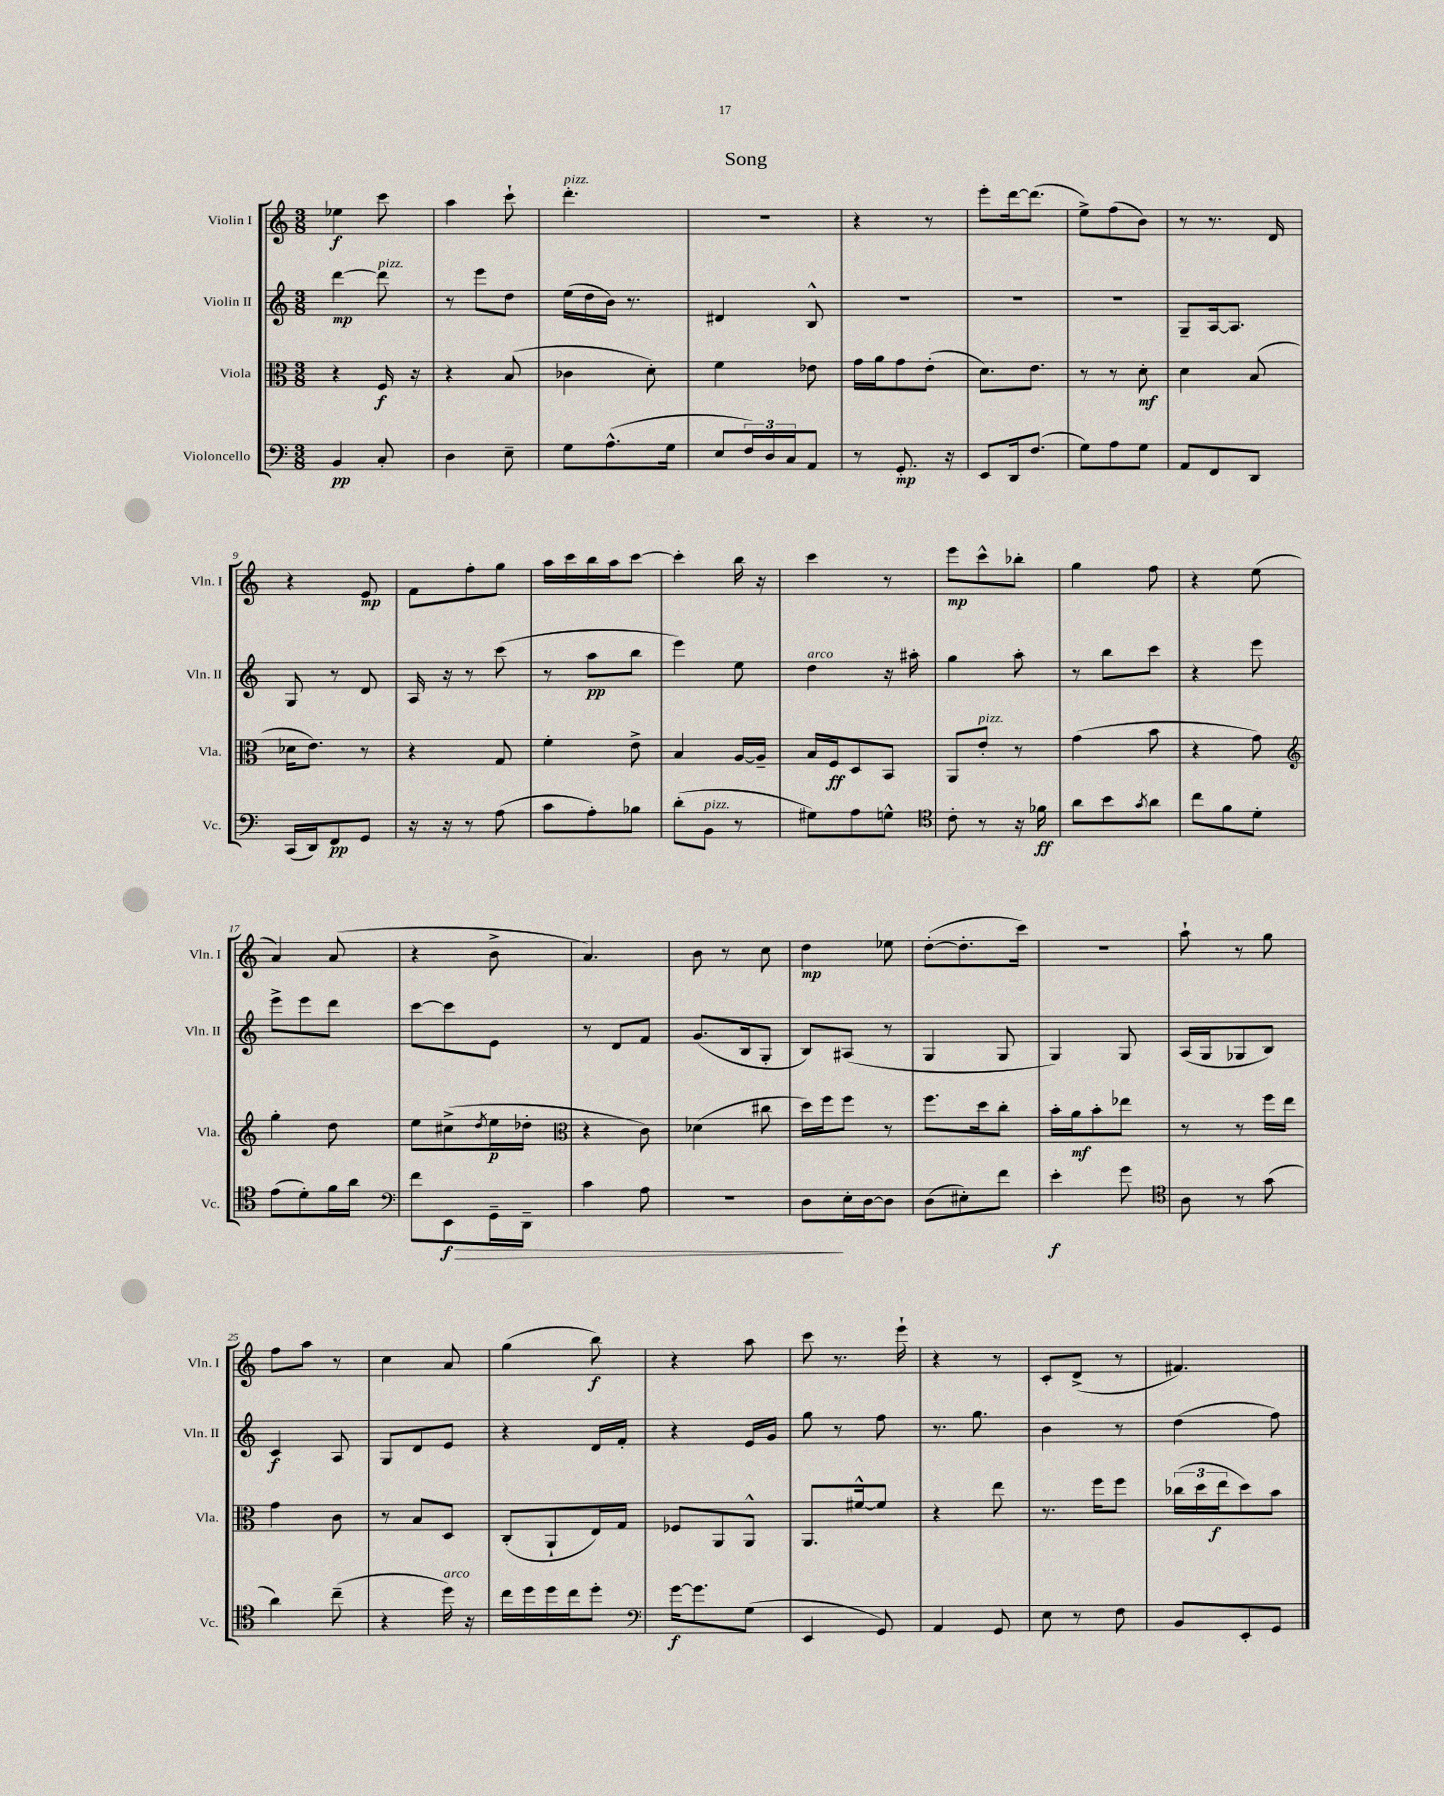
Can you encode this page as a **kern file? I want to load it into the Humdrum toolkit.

**kern	**kern	**kern	**kern
*staff4	*staff3	*staff2	*staff1
*clefF4	*clefC3	*clefG2	*clefG2
*k[]	*k[]	*k[]	*k[]
*M3/8	*M3/8	*M3/8	*M3/8
4BB/	4r	[4ddd\	4ee-\
8C'/	16F/	8ddd\]	8ccc\
.	16r	.	.
=	=	=	=
4D\	4r	8r	4aa\
.	.	8eee\L	.
8E~\	(8B/	8dd\J	8ccc`\
=	=	=	=
8G\L	4c-\	(16ee\LL	4.ddd'\
.	.	16dd\	.
(8.A^^\	.	16b\JJ)	.
.	.	8.r	.
.	8d'\)	.	.
16G\Jk	.	.	.
=	=	=	=
8E/L	4f\	4d#/	4.r
24F/L)	.	.	.
24D/	.	.	.
24C/J	.	.	.
8AA/J	8e-\	8B^^/	.
=	=	=	=
8r	16g\LL	4.r	4r
.	16a\J	.	.
8.GG'/	8g\	.	.
.	(8e'\J	.	8r
16r	.	.	.
=	=	=	=
8EE/L	8.d\L)	4.r	8eee'\L
16DD/k	.	.	[16ddd\k
(8.F/J	8.e\J	.	(8.ddd\]J
=	=	=	=
8G\L)	8r	4.r	8ee^\L)
8A\	8r	.	(8ff\
8G\J	8d'\	.	8b\J)
=	=	=	=
8AA/L	4d\	8G~/L	8r
8FF/	.	[16A/k	8.r
.	.	8.A/]J	.
8DD/J	(8B/	.	.
.	.	.	16d/
=	=	=	=
(16CC/LL	16d-\LK	8G/	4r
16DD/J)	8.e\J)	.	.
8FF/	.	8r	.
8GG/J	8r	8d/	8e/
=	=	=	=
16r	4r	16A/	8f\L
16r	.	16r	.
8r	.	8r	8ff'\
(8A\	8G/	(8ccc\	8gg\J
=	=	=	=
8c\L	4f'\	8r	16aa\LL
.	.	.	16ccc\
8A'\)	.	8aa\L	16bb\
.	.	.	16aa\J
8B-\J	8e^\	8bb\J	[8ccc\J
=	=	=	=
(8d'\L	4B/	4eee\)	4ccc'\]
8BB\J	.	.	.
8r	[16A/LL	8ee\	16bb\
.	16A~/]JJ	.	16r
=	=	=	=
8G#\L)	16B/LL	4dd\	4ccc\
.	16F/J	.	.
8A\	8D/	.	.
8G^^\J	8BB/J	16r	8r
.	.	16aa#'\	.
=	=	=	=
*clefC4	*	*	*
8c'\	8AA/L	4gg\	8eee\L
8r	8e'/J	.	8ccc^^\
16r	8r	8aa'\	8bb-'\J
16f-\	.	.	.
=	=	=	=
8a\L	(4g\	8r	4gg\
8b\	.	8bb\L	.
8qg/	.	.	.
8a\J	8b\	8ccc\J	8ff\
=	=	=	=
8cc\L	4r	4r	4r
8f\	.	.	.
8d'\J	8g\)	8eee\	(8ee\
=	=	=	=
*	*clefG2	*	*
(8e\L	4gg'\	8eee^\L	4a/)
8d'\)	.	8eee\	.
16f\L	8dd\	8ddd\J	(8a/
16a\JJ	.	.	.
=	=	=	=
*clefF4	*	*	*
8f\L	8ee\L	[8ccc\L	4r
8EE\	(8cc#^\	8ccc\]	.
.	8qdd/	.	.
16GG~\L	16ee\L	8e\J	8b^\
16DD~\JJ	16dd-'\JJ	.	.
=	=	=	=
*	*clefC3	*	*
4c\	4r	8r	4.a/)
.	.	8d/L	.
8A\	8c\)	8f/J	.
=	=	=	=
4.r	(4d-\	(8.g/L	8b\
.	.	.	8r
.	.	16B/k	.
.	8cc#\	8G'/J	8cc\
=	=	=	=
8D\L	16dd\LL)	8B/L)	4dd\
.	16ff\J	.	.
16E'\L	8ff\J	(8A#/J	.
[16D\J	.	.	.
8D\]J	8r	8r	8ee-\
=	=	=	=
(8D\L	8.ff\L	4G/	([8dd'\L
8E#'\)	.	.	8.dd'\]
.	16dd\k	.	.
8f\J	8cc'\J	8G/	.
.	.	.	16ccc\Jk)
=	=	=	=
4e'\	16b'\LL	4G/)	4.r
.	16a\J	.	.
.	8b'\	.	.
8g\	8ee-\J	8G/	.
=	=	=	=
*clefC4	*	*	*
8A\	8r	(16A/LL	8aa`\
.	.	16G/J	.
8r	8r	8G-/	8r
(8g\	16ff\LL	8B/J)	8gg\
.	16ee\JJ	.	.
=	=	=	=
4a\)	4g\	4c/	8ff\L
.	.	.	8aa\J
(8cc~\	8c\	8A/	8r
=	=	=	=
4r	8r	8G/L	4cc\
.	8B/L	8d/	.
16dd\)	8D/J	8e/J	8a/
16r	.	.	.
=	=	=	=
16cc\LL	(8C'/L	4r	(4gg\
16dd\	.	.	.
16dd\	8AA`/	.	.
16cc\J	.	.	.
8dd'\J	16E/L)	16d/LL	8bb\)
.	16G/JJ	16f'/JJ	.
=	=	=	=
*clefF4	*	*	*
[16g\LK	8F-/L	4r	4r
8.g\]	.	.	.
.	8AA/	.	.
(8G\J	8AA^^/J	16e/LL	8aa\
.	.	16g/JJ	.
=	=	=	=
4EE/	8.AA/L	8gg\	8ccc\
.	.	8r	8.r
.	[16f#^^/k	.	.
8GG/)	8f#/]J	8ff\	.
.	.	.	16eee`\
=	=	=	=
4AA/	4r	8.r	4r
.	.	8.gg\	.
8GG/	8ee\	.	8r
=	=	=	=
8E\	8.r	4b\	8c'/L
8r	.	.	(8d^/J
.	16ff\LK	.	.
8F\	8ff\J	8r	8r
=	=	=	=
8BB/L	(24cc-\LL	(4dd\	4.f#/)
.	24dd\	.	.
.	24ee\J	.	.
8EE'/	8dd\)	.	.
8GG/J	8b\J	8ff\)	.
==	==	==	==
*-	*-	*-	*-
